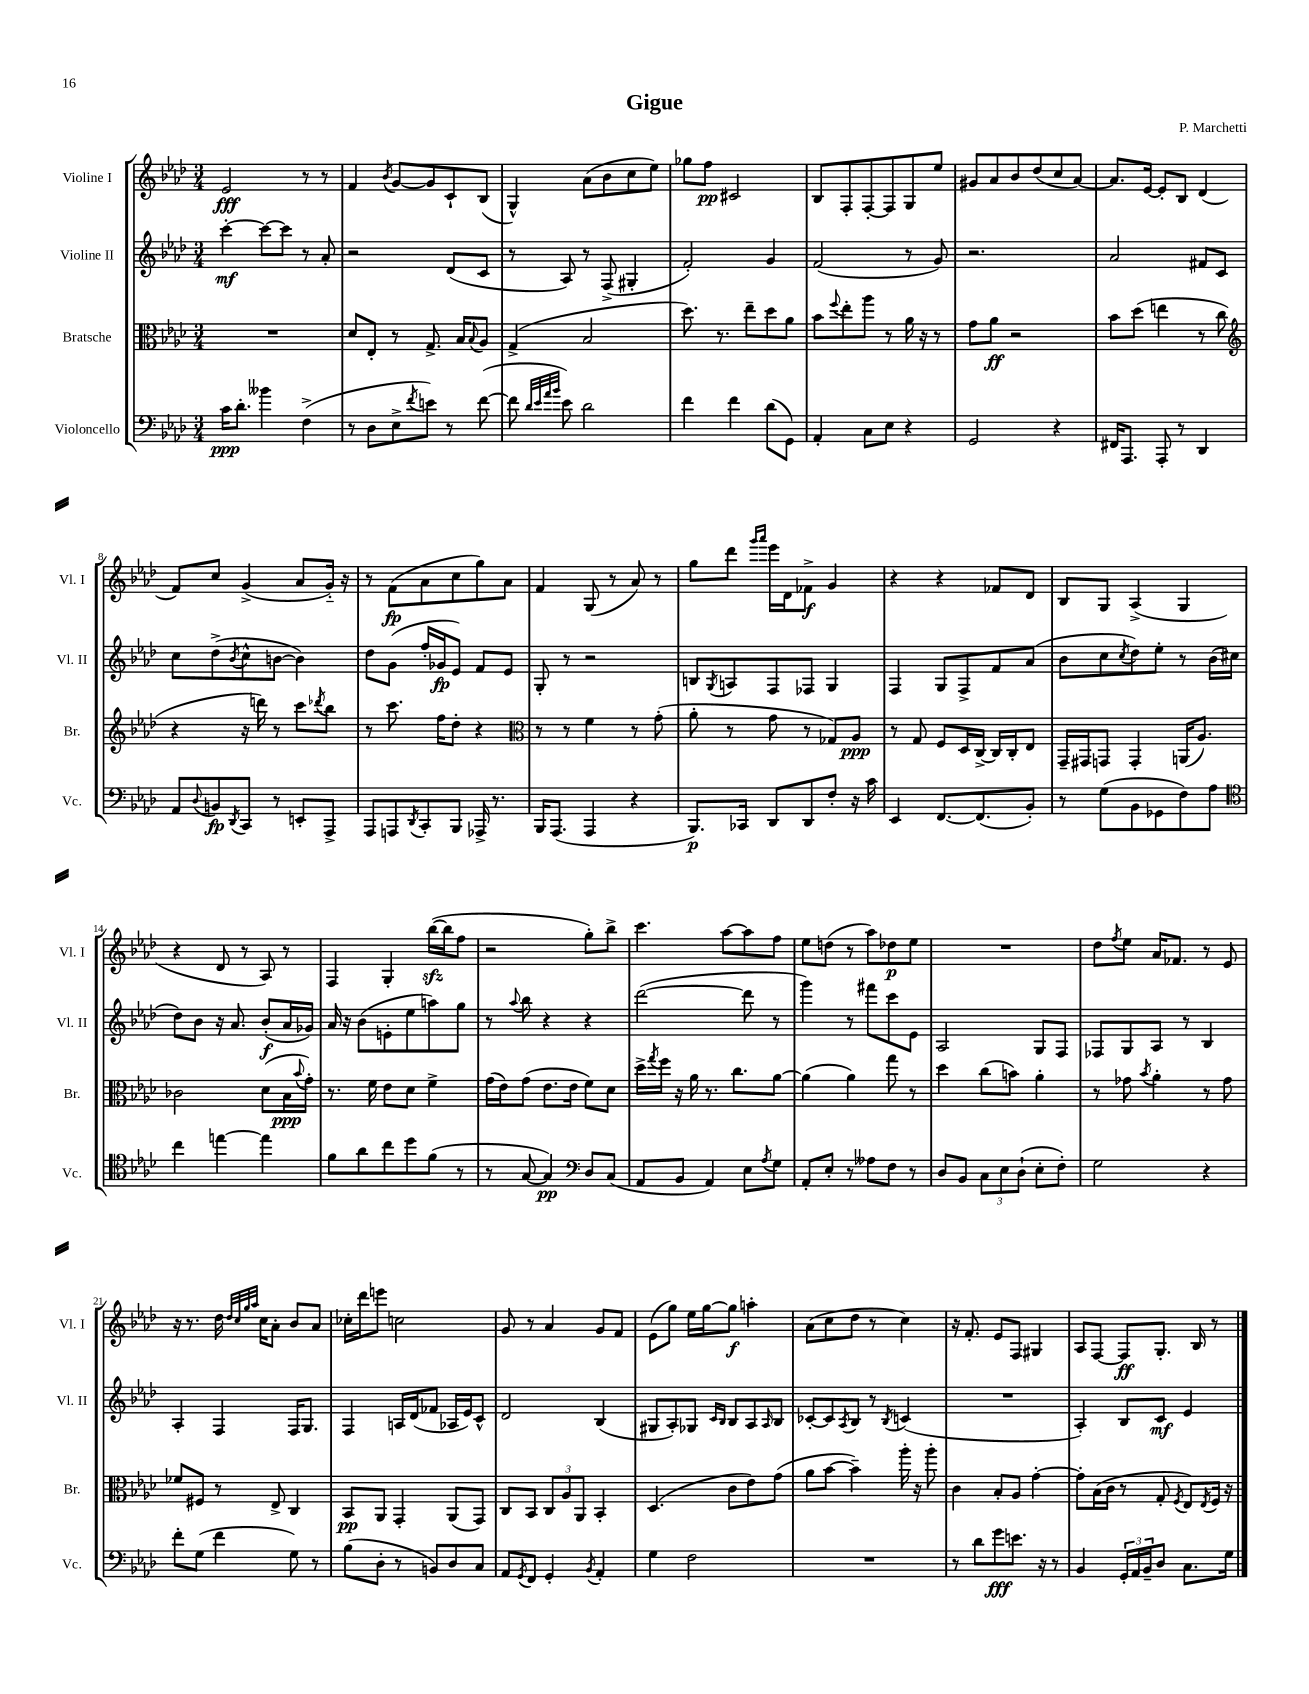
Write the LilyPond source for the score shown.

\header { title = "Gigue" composer = "P. Marchetti" }
<<
\new StaffGroup <<
\new Staff = "s0" \with { instrumentName = "Violine I" shortInstrumentName = "Vl. I" } {
    \clef treble \key aes \major \numericTimeSignature \time 3/4
    ees'2\fff r8 r8 |
    f'4 \acciaccatura { bes'8 } g'8~ g'8 c'8-! bes8( |
    g4-^) aes'8( bes'8 c''8 ees''8) |
    ges''8 f''8\pp cis'2 |
    bes8 f8-. f8~-. f8 g8 ees''8 |
    gis'8 aes'8 bes'8 des''8( c''8 aes'8~) |
    aes'8. ees'16~ ees'8-. bes8 des'4( |
    f'8) c''8 g'4->( aes'8 g'16-_) r16 |
    r8 f'8\fp( aes'8 c''8 g''8) aes'8 |
    f'4 g8( r8 aes'8) r8 |
    g''8 des'''8 \grace { g'''16 aes'''16 } ees'''16 des'16 fes'8->\f g'4 |
    r4 r4 fes'8 des'8 |
    bes8 g8 aes4->( g4 |
    r4 des'8 r8 aes8) r8 |
    f4 g4-. bes''16~\sfz( bes''16 f''8 |
    r2 g''8-.) bes''8-> |
    c'''4. aes''8~ aes''8 f''8 |
    ees''8 d''8( r8 aes''8) des''8\p ees''8 |
    R2. |
    des''8 \acciaccatura { f''8 } ees''8 aes'16 fes'8. r8 ees'8 |
    r16 r8. des''16 \grace { des''32 c''32 g''32 aes''32 } c''16 aes'8-. bes'8 aes'8 |
    ces''16-. des'''16 e'''8 c''2 |
    g'8 r8 aes'4 g'8 f'8 |
    ees'8( g''8) ees''16 g''16~ g''8\f a''4-. |
    aes'8( c''8 des''8 r8 c''4) |
    r16 f'8.-. ees'8 f8 gis4 |
    aes8 f8~ f8\ff g8.-. bes16 r8 \bar "|." |
}
\new Staff = "s1" \with { instrumentName = "Violine II" shortInstrumentName = "Vl. II" } {
    \clef treble \key aes \major \numericTimeSignature \time 3/4
    c'''4~-.\mf c'''8~ c'''8 r8 aes'8-. |
    r2 des'8( c'8 |
    r8 aes8) r8 f8->( gis4-. |
    f'2-.) g'4 |
    f'2( r8 g'8) |
    r2. |
    aes'2 fis'8 c'8 |
    c''8 des''8->( \acciaccatura { bes'8 } c''8-^ b'8~ b'4) |
    des''8 g'8( f''16-. ges'16\fp ees'8) f'8 ees'8 |
    g8-. r8 r2 |
    b8 \acciaccatura { g8 } a8 f8 fes8 g4 |
    f4 g8 f8-> f'8 aes'8( |
    bes'8 c''8 \acciaccatura { c''8 } des''8) ees''8-. r8 bes'16( cis''16 |
    des''8) bes'8 r16 aes'8. bes'8-.\f( aes'16 ges'16) |
    aes'16 r16 bes'8( e'8-. ees''8 a''8) g''8 |
    r8 \appoggiatura { aes''8 } bes''8 r4 r4 |
    des'''2~( des'''8 r8 |
    g'''4) r8 fis'''8 c'''8 ees'8 |
    aes2 g8 f8 |
    fes8 g8 aes8 r8 bes4 |
    aes4-. f4 f16 g8. |
    f4 a16 des'16( fes'8 aes16 ees'16) c'8-^ |
    des'2 bes4( |
    gis8 aes8-.) ges8 \grace { c'16 bes16 } bes8 aes8 \grace { aes16 } bes8 |
    ces'8~-. ces'8 \acciaccatura { aes8 } bes8 r8 \acciaccatura { bes8 } c'4( |
    R2. |
    aes4-.) bes8 c'8\mf ees'4 \bar "|." |
}
\new Staff = "s2" \with { instrumentName = "Bratsche" shortInstrumentName = "Br." } {
    \clef alto \key aes \major \numericTimeSignature \time 3/4
    R2. |
    des'8 ees8-. r8 g8.-> bes16 \appoggiatura { bes8 } aes8 |
    g4->( bes2 |
    des''8.) r8. ees''8-- des''8 aes'8 |
    bes'8 \appoggiatura { f''8 } ees''8-. aes''8 r8 aes'16 r16 r8 |
    g'8 aes'8\ff r2 |
    bes'8 des''8( e''4 r8 c''8 |
    \clef treble r4 r16 d'''16) r8 c'''8 \acciaccatura { des'''8 } bes''8 |
    r8 c'''8. f''16 des''8-. r4 |
    \clef alto r8 r8 f'4 r8 g'8-.( |
    aes'8-. r8 g'8 r8 ges8) aes8\ppp |
    r8 g8 f8 des16 c16~-> c16 c16-. ees8 |
    g,16-- gis,16 g,8 g,4-. a,16( aes8.) |
    ces'2 des'8( bes16\ppp \appoggiatura { bes'8 } g'16-.) |
    r8. f'16 ees'8 des'8 f'4-> |
    g'16( ees'16) g'8( ees'8. ees'16 f'8) des'8 |
    des''16-> \acciaccatura { g''8 } f''16 r16 aes'16 r8. c''8. aes'8~ |
    aes'4( aes'4) g''8 r8 |
    des''4 c''8( b'8) aes'4-. |
    r8 ges'8 \acciaccatura { bes'8 } aes'4-. r8 ges'8 |
    fes'8 fis8 r8 ees8-> c4 |
    bes,8\pp aes,8 g,4-. aes,8( g,8) |
    c8 bes,8 \tuplet 3/2 { c8 aes8 aes,8 } bes,4-. |
    des4.( c'8 ees'8) g'8( |
    aes'8 bes'8~ bes'4--) aes''16-. r16 aes''8-. |
    c'4 bes8-. aes8 g'4~-. |
    g'8-. bes16( c'16 r8 g8-. \acciaccatura { f8 } ees8) \acciaccatura { ees8 } f16 r16 \bar "|." |
}
\new Staff = "s3" \with { instrumentName = "Violoncello" shortInstrumentName = "Vc." } {
    \clef bass \key aes \major \numericTimeSignature \time 3/4
    c'16\ppp des'8.-. beses'4 f4->( |
    r8 des8 ees8-> \acciaccatura { f'8 } e'8) r8 f'8~( |
    f'8 \grace { des'32 ees'32 aes'32 bes'32 } ees'8) des'2 |
    f'4 f'4 des'8( g,8) |
    aes,4-. c8 ees8 r4 |
    g,2 r4 |
    fis,16 aes,,8. aes,,8-. r8 des,4 |
    aes,8 \appoggiatura { des8 } b,8\fp \acciaccatura { des,8 } c,8 r8 e,8-. aes,,8-> |
    aes,,8 a,,8 \acciaccatura { des,8 } c,8-. bes,,8 aes,,16-> r8. |
    bes,,16 aes,,8.( aes,,4 r4 |
    bes,,8.\p) ces,16 des,8 des,8 f8-. r16 c'16 |
    ees,4 f,8.~ f,8.( bes,8-.) |
    r8 g8( bes,8 ges,8 f8) aes8 |
    \clef tenor c''4 e''4~ e''4 |
    f'8 aes'8 c''8 des''8 f'8( r8 |
    r8 g8~ g4\pp) \clef bass des8 c8( |
    aes,8 bes,8 aes,4) ees8 \acciaccatura { aes8 } g8 |
    aes,8-. ees8-. r8 aeses8 f8 r8 |
    des8 bes,8 \tuplet 3/2 { c8 ees8 des8-!( } ees8-. f8-.) |
    g2 r4 |
    f'8-. g8( f'4 g8) r8 |
    bes8( des8-. r8 b,8) des8 c8 |
    aes,8 \acciaccatura { g,8 } f,8 g,4-. \acciaccatura { bes,8 } aes,4-. |
    g4 f2 |
    R2. |
    r8 des'8 g'8\fff e'8. r16 r8 |
    bes,4 \tuplet 3/2 { g,16-. aes,16 bes,16-- } des8 c8. g16 \bar "|." |
}
>>
>>
